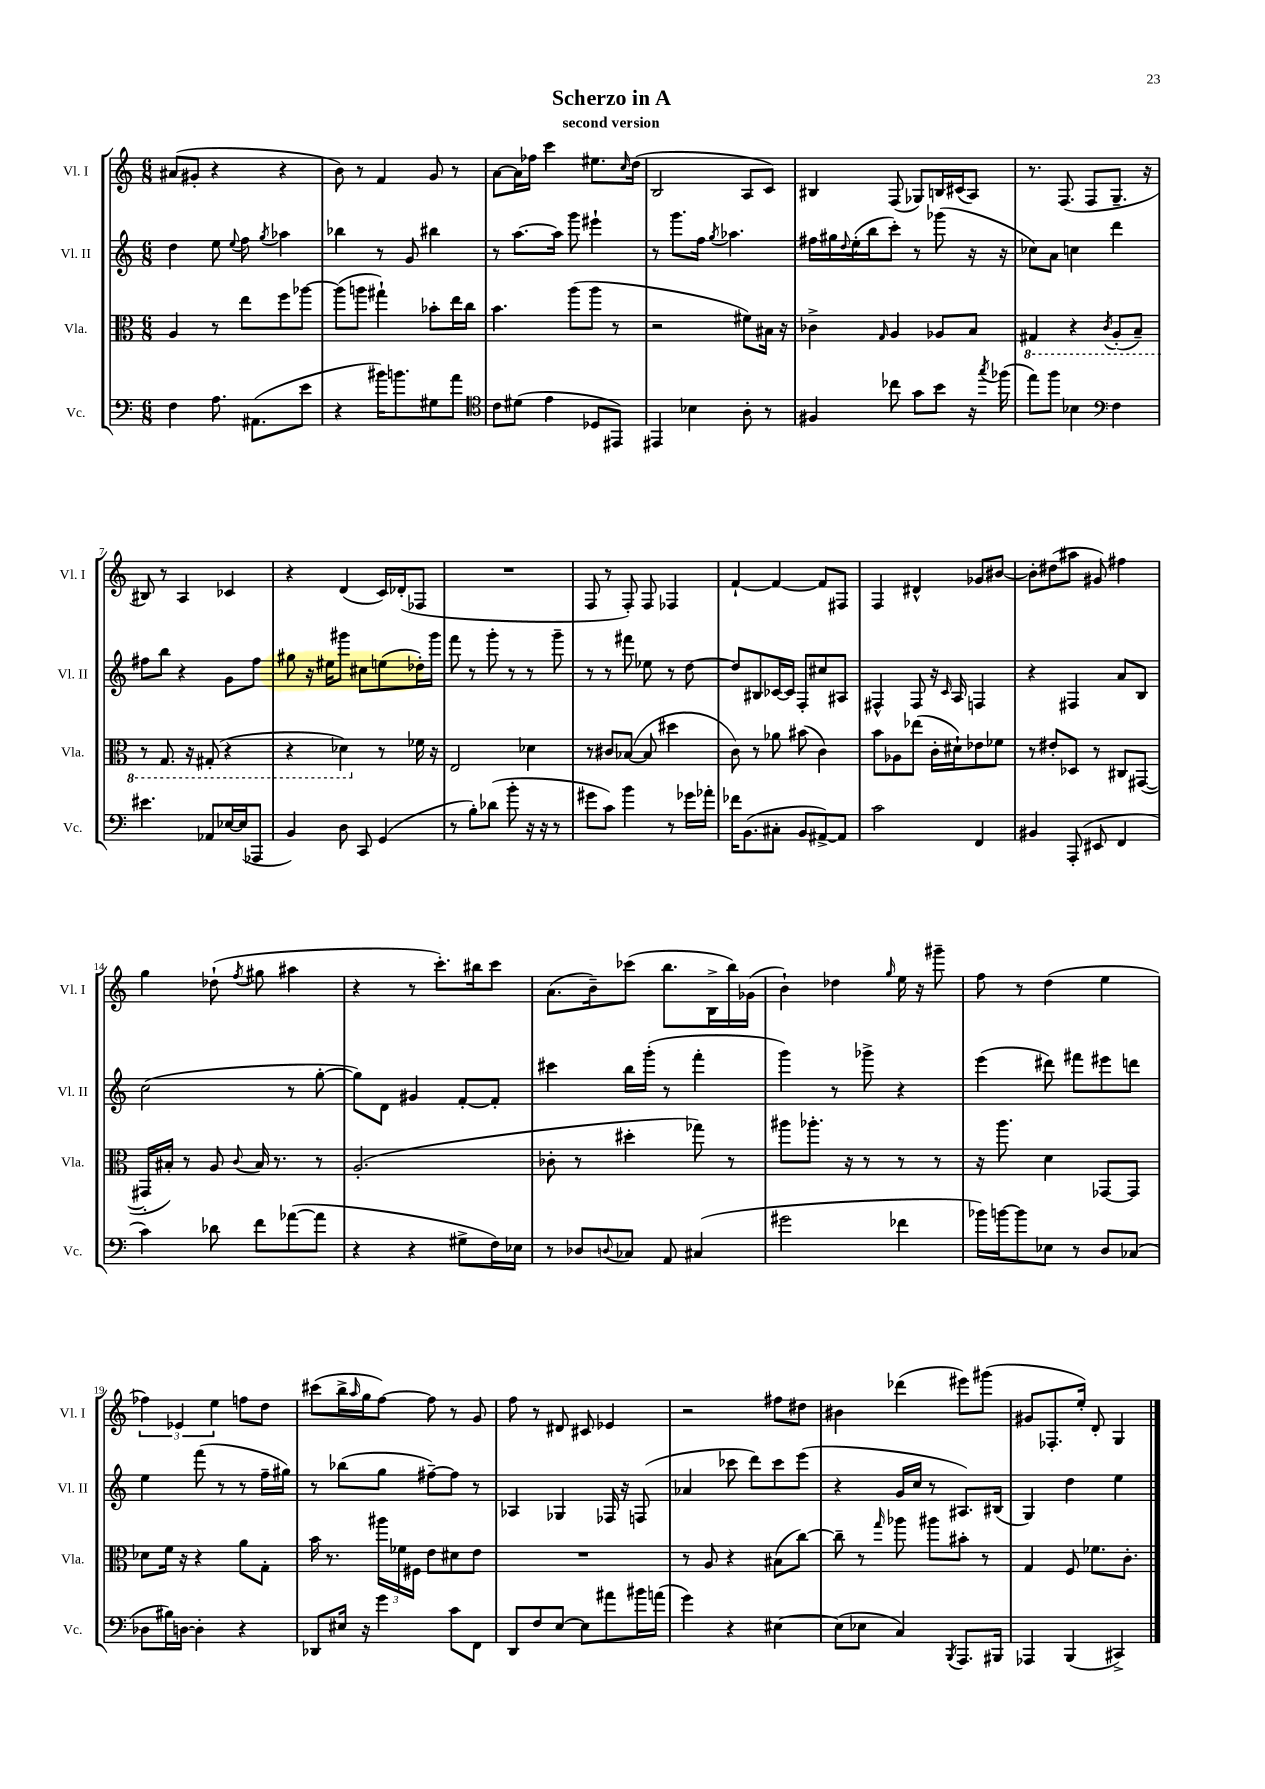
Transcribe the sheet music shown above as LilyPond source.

\header { title = "Scherzo in A" subtitle = "second version" }
<<
\new StaffGroup <<
\new Staff = "s0" \with { instrumentName = "Vl. I" shortInstrumentName = "Vl. I" } {
    \clef treble \key c \major \numericTimeSignature \time 6/8
    ais'8( gis'8-. r4 r4 |
    b'8) r8 f'4 g'8 r8 |
    a'8~ a'16 fes''16 c'''4 eis''8. \grace { c''16 } d''16( |
    b2 a8 c'8) |
    bis4 f8( ges8) b16 cis'16( a8) |
    r8. f8.( f8 g8.-- r16 |
    bis8) r8 a4 ces'4 |
    r4 d'4( c'16) des'16-.( fes8 |
    R2. |
    f8 r8 f8-.) f8 fes4 |
    f'4~-! f'4~ f'8 fis8 |
    f4 dis'4-^ ges'8 bis'8~ |
    bis'8-. dis''8( ais''8 gis'8) fis''4 |
    g''4 des''8-!( \acciaccatura { f''8 } gis''8 ais''4 |
    r4 r8 c'''8.-.) bis''16 c'''8 |
    a'8.( b'16--) ces'''8( b''8. b16-> b''16) ges'16( |
    b'4-!) des''4 \grace { g''16 } e''16 r16 gis'''8-- |
    f''8 r8 d''4( e''4 |
    \tuplet 3/2 { fes''4) ees'4 e''4 } f''8 d''8 |
    cis'''8( b''16-> \grace { a''16 } g''16 f''8~) f''8 r8 g'8 |
    f''8 r8 dis'8 cis'8 ees'4 |
    r2 fis''8 dis''8 |
    bis'4 des'''4( eis'''8) gis'''8( |
    gis'8 fes8.-. e''16-.) d'8-. g4 \bar "|." |
}
\new Staff = "s1" \with { instrumentName = "Vl. II" shortInstrumentName = "Vl. II" } {
    \clef treble \key c \major \numericTimeSignature \time 6/8
    d''4 e''8 \appoggiatura { e''8 } f''8 \acciaccatura { g''8 } aes''4 |
    bes''4 r8 g'8 bis''4 |
    r8 a''8.~ a''16 g'''8 eis'''4-! |
    r8 g'''8. f''16 \acciaccatura { g''8 } aes''4. |
    fis''16 gis''16 \appoggiatura { d''8 } e''16-.( b''16 c'''8-.) r8 ges'''8( r16 r16 |
    ces''8) a'8 c''4 d'''4 |
    fis''8 b''8 r4 g'8 fis''8 |
    gis''8 r16 eis''16 gis'''8 cis''8 e''8( des''16-.) gis'''16 |
    f'''8 r8 g'''8-. r8 r8 g'''8-- |
    r8 r8 fis'''8 ees''8 r8 d''8~ |
    d''8 bis8 ces'16~ ces'16 f8-. cis''8 ais8 |
    fis4-^ fis8 r16 \grace { c'16 } a16 f4 |
    r4 fis4 a'8 b8 |
    c''2( r8 g''8~-. |
    g''8) d'8 gis'4 f'8~-. f'8-. |
    cis'''4 b''16 g'''16-.( r8 f'''4-. |
    g'''4) r8 ges'''8-> r4 |
    e'''4( dis'''8) fis'''8 eis'''8 d'''8 |
    e''4 f'''8( r8 r8 f''16-- gis''16) |
    r8 bes''8( g''8 fis''8~--) fis''8 r8 |
    aes4 ges4 fes16 r16 f8( |
    aes'4 ces'''8 d'''8) ces'''8 e'''8( |
    r4 g'16 c''16 r8 ais8.) bis16( |
    g4) d''4 e''4 \bar "|." |
}
\new Staff = "s2" \with { instrumentName = "Vla." shortInstrumentName = "Vla." } {
    \clef alto \key c \major \numericTimeSignature \time 6/8
    a4 r8 e''8 f''8 aes''8~ |
    aes''8( a''8 gis''4-!) bes'8-. e''16 c''16 |
    b'4. a''8( a''8 r8 |
    r2 fis'8) bis16 r16 |
    ces'4-> \grace { g16 } a4 aes8 b8 |
    \ottava #-1 gis,4 r4 \acciaccatura { c8 } a,8-.( b,8--) |
    r8 g,8. r16 gis,8-.( r4 |
    r4 des4) \ottava #0 r8 fes'16 r16 |
    e2 des'4 |
    r8 cis'8 bes8~( bes8 dis''4 |
    c'8) r8 aes'8 bis'8( c'4) |
    b'8 aes8 ees''8( c'16-. dis'16-!) ees'8 fes'8 |
    r8 eis'8-. des8 r8 cis8 gis,8~( |
    gis,16-. bis16-.) r8 a8 \appoggiatura { c'8 } bis16 r8. r8 |
    a2.-.( |
    ces'8-. r8 dis''4-. ges''8) r8 |
    ais''8 aes''8.-. r16 r8 r8 r8 |
    r16 a''8. d'4 ges,8~ ges,8 |
    des'8 f'16 r16 r4 a'8 g8-. |
    b'16 r8. \tuplet 3/2 { ais''16 fes'16 fis16 } e'8 dis'8 e'8 |
    R2. |
    r8 a8 r4 bis8( c''8~) |
    c''8-- r8 \grace { g''16 } aes''8 ais''8 bis'8-. r8 |
    g4 f8 fes'8. c'8.-. \bar "|." |
}
\new Staff = "s3" \with { instrumentName = "Vc." shortInstrumentName = "Vc." } {
    \clef bass \key c \major \numericTimeSignature \time 6/8
    f4 a8. ais,8.( e'8 |
    r4 bis'16) b'8. gis8 a'8 |
    \clef tenor c'8 dis'8( e'4 des8 eis,8) |
    eis,4 bes4 a8-. r8 |
    fis4 ces''8 g'8 b'8 r16 \acciaccatura { g''8 } fes''16( |
    e''8) f''8 bes4 \clef bass f4 |
    eis'4. aes,8 ees16~ ees16( aes,,8 |
    b,4) d8 c,8 g,4( |
    r8 b8-.) des'8( b'8-. r16 r16 r8 |
    gis'8 c'8) b'4 r8 ges'16 aes'16-. |
    fes'16 b,8.( cis8-. b,8 ais,8~->) ais,8 |
    c'2 f,4 |
    bis,4 a,,8-.( eis,8 f,4 |
    c'4) des'8 f'8 aes'8~( aes'8 |
    r4 r4 gis8-> f16) ees16 |
    r8 des8 \appoggiatura { d8 } ces8 a,8 cis4( |
    gis'2 fes'4 |
    bes'16) b'16~ b'8 ees8 r8 d8 ces8( |
    des8 bis16) d16~ d4-. r4 |
    des,8 eis16 r16 g'4 c'8 f,8 |
    d,8 f8 e8~ e8 ais'8 bis'16 a'16( |
    g'4) r4 eis4~ |
    eis8( ees8 c4) \acciaccatura { b,,8 } a,,8. bis,,16 |
    aes,,4 b,,4( cis,4->) \bar "|." |
}
>>
>>
